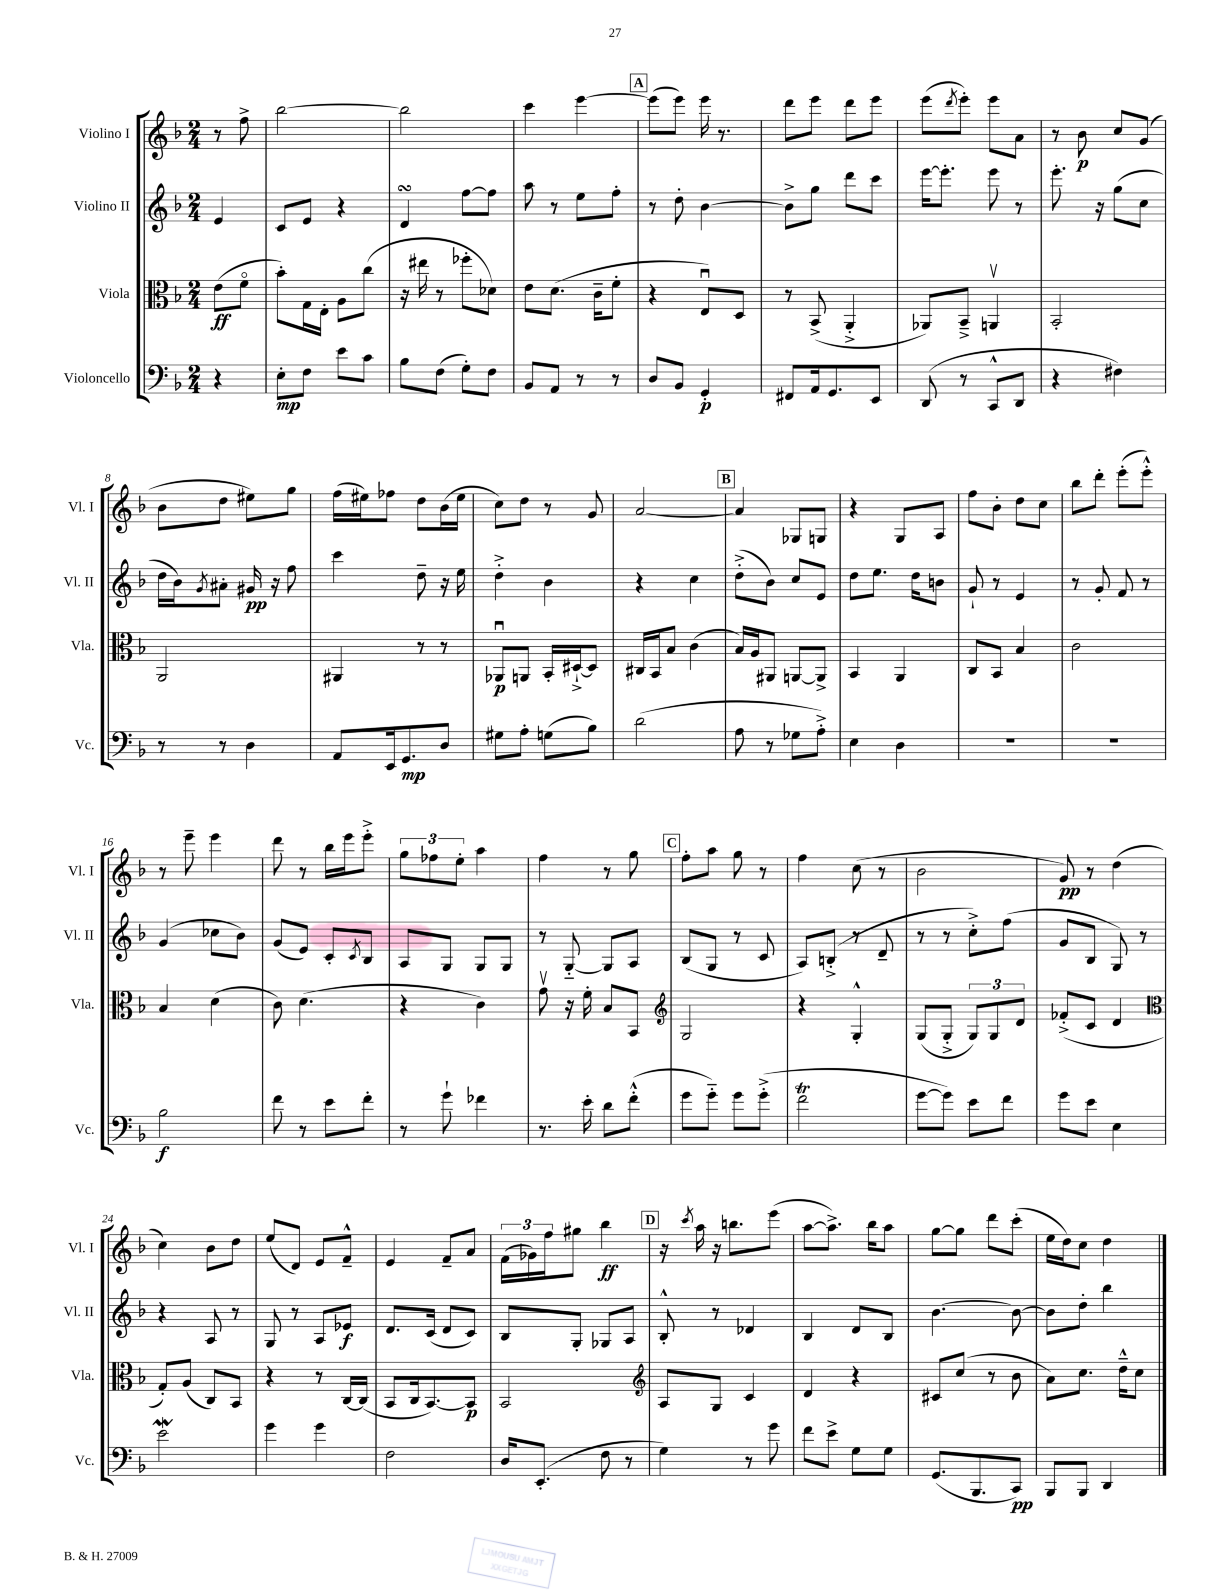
<<
\new StaffGroup <<
\new Staff = "s0" \with { instrumentName = "Violino I" shortInstrumentName = "Vl. I" } {
    \clef treble \key f \major \numericTimeSignature \time 2/4 \partial 4
    r8 f''8-> |
    bes''2~ |
    bes''2 |
    c'''4 e'''4~ |
    \mark \markup { \box "A" } e'''8( e'''8) e'''16 r8. |
    d'''8 e'''8 d'''8 e'''8 |
    e'''8( \acciaccatura { d'''8 } e'''8-.) e'''8 a'8 |
    r8 bes'8\p c''8 g'8( |
    bes'8 d''8 eis''8) g''8 |
    f''16( eis''16) fes''8 d''8 bes'16( eis''16 |
    c''8) d''8 r8 g'8 |
    a'2~ |
    \mark \markup { \box "B" } a'4 ges8 g8 |
    r4 g8 a8 |
    f''8 bes'8-. d''8 c''8 |
    bes''8 d'''8-. e'''8-.( e'''8-.-^) |
    r8 e'''8-- e'''4 |
    d'''8 r8 bes''16 e'''16 e'''8-.-> |
    \tuplet 3/2 { g''8 fes''8 e''8-. } a''4 |
    f''4 r8 g''8 |
    \mark \markup { \box "C" } f''8-. a''8 g''8 r8 |
    f''4 c''8( r8 |
    bes'2 |
    g'8\pp) r8 d''4( |
    c''4) bes'8 d''8 |
    e''8( d'8) e'8 f'8---^ |
    e'4 f'8-- a'8 |
    \tuplet 3/2 { f'16( ges'16) f''16 } gis''8 bes''4\ff |
    \mark \markup { \box "D" } r16 \acciaccatura { c'''8 } a''16 r16 b''8. e'''8( |
    a''8~ a''8.->) bes''16 a''8 |
    g''8~ g''8 d'''8 c'''8-.( |
    e''16 d''16) c''8 d''4 \bar "|." |
}
\new Staff = "s1" \with { instrumentName = "Violino II" shortInstrumentName = "Vl. II" } {
    \clef treble \key f \major \numericTimeSignature \time 2/4 \partial 4
    e'4 |
    c'8 e'8 r4 |
    d'4\turn f''8~ f''8 |
    a''8 r8 e''8 f''8-. |
    \mark \markup { \box "A" } r8 d''8-. bes'4~ |
    bes'8-> g''8 d'''8 c'''8 |
    e'''16~ e'''8.-. e'''8 r8 |
    e'''8.-. r16 g''8( c''8 |
    d''16 bes'16) \acciaccatura { g'8 } ais'8-. gis'16\pp r16 f''8 |
    c'''4 d''8-- r16 e''16 |
    d''4-.-> bes'4 |
    r4 c''4 |
    \mark \markup { \box "B" } d''8-.->( bes'8) c''8 e'8 |
    d''8 e''8. d''16 b'8 |
    g'8-! r8 e'4 |
    r8 g'8-. f'8 r8 |
    g'4( ces''8 bes'8) |
    g'8( e'8) c'8-. \acciaccatura { c'8 } bes8 |
    a8 g8 g8 g8 |
    r8 g8~-_ g8 a8 |
    \mark \markup { \box "C" } bes8( g8 r8 c'8 |
    a8) b8-.->( r8 d'8-- |
    r8 r8 c''8-.->) f''8( |
    g'8 bes8 g8) r8 |
    r4 a8 r8 |
    g8 r8 a8 ees'8\f |
    d'8. c'16( d'8 c'8) |
    bes8 g8-. ges8 a8 |
    \mark \markup { \box "D" } bes8-.-^ r8 des'4 |
    bes4 d'8 bes8 |
    bes'4.~ bes'8~ |
    bes'8 d''8-. bes''4 \bar "|." |
}
\new Staff = "s2" \with { instrumentName = "Viola" shortInstrumentName = "Vla." } {
    \clef alto \key f \major \numericTimeSignature \time 2/4 \partial 4
    e'8\ff( f'8\flageolet |
    bes'8-.) g16 e16-. a8 c''8( |
    r16 eis''16 r8 fes''8-. des'8) |
    e'8 d'8.( c'16-- f'8-. |
    \mark \markup { \box "A" } r4 e8\downbow) d8 |
    r8 bes,8->( a,4-.-> |
    aes,8) bes,8---> a,4\upbow |
    bes,2-. |
    a,2 |
    ais,4 r8 r8 |
    aes,8\downbow\p a,8 bes,16-. dis16~-!-> dis8 |
    cis16 bes,16 bes8 c'4( |
    \mark \markup { \box "B" } bes16) a16 ais,8 a,8~ a,8-> |
    bes,4 a,4 |
    c8 bes,8 bes4 |
    c'2 |
    bes4 d'4( |
    c'8) d'4.( |
    r4 c'4) |
    g'8\upbow r16 f'16-. bes8 bes,8 |
    \mark \markup { \box "C" } \clef treble g2 |
    r4 g4-.-^ |
    g8( g8-.-> \tuplet 3/2 { g8) g8 d'8 } |
    fes'8-.->( c'8 d'4 |
    \clef alto g8-.) a8( c8) bes,8 |
    r4 r8 c16~ c16( |
    bes,8 c16 bes,8.~) bes,8\p |
    bes,2 |
    \mark \markup { \box "D" } \clef treble a8 g8 c'4 |
    d'4 r4 |
    cis'8 c''8( r8 bes'8 |
    a'8) c''8. d''16---^ c''8 \bar "|." |
}
\new Staff = "s3" \with { instrumentName = "Violoncello" shortInstrumentName = "Vc." } {
    \clef bass \key f \major \numericTimeSignature \time 2/4 \partial 4
    r4 |
    e8-.\mp f8 e'8 c'8 |
    bes8 f8( g8-.) f8 |
    bes,8 a,8 r8 r8 |
    \mark \markup { \box "A" } d8 bes,8 g,4-.\p |
    fis,8 a,16 g,8. e,8 |
    d,8( r8 c,8-^ d,8 |
    r4 fis4) |
    r8 r8 d4 |
    a,8 e,16 g,8.\mp d8 |
    gis8 a8-. g8( bes8) |
    d'2( |
    \mark \markup { \box "B" } a8 r8 ges8 a8-.->) |
    e4 d4 |
    R2 |
    R2 |
    bes2\f |
    f'8 r8 e'8 f'8-. |
    r8 g'8-! fes'4 |
    r8. e'16-. d'8 f'8-.-^( |
    \mark \markup { \box "C" } g'8 g'8-_) g'8 g'8-.->( |
    f'2\trill |
    g'8~ g'8) e'8 f'8 |
    g'8 e'8 e4 |
    e'2\mordent |
    g'4 g'4 |
    f2 |
    d16 e,8.-.( f8 r8 |
    \mark \markup { \box "D" } g4) r8 g'8 |
    f'8 e'8-> g8 g8 |
    g,8.( bes,,8. c,8\pp) |
    bes,,8 bes,,8 d,4 \bar "|." |
}
>>
>>
